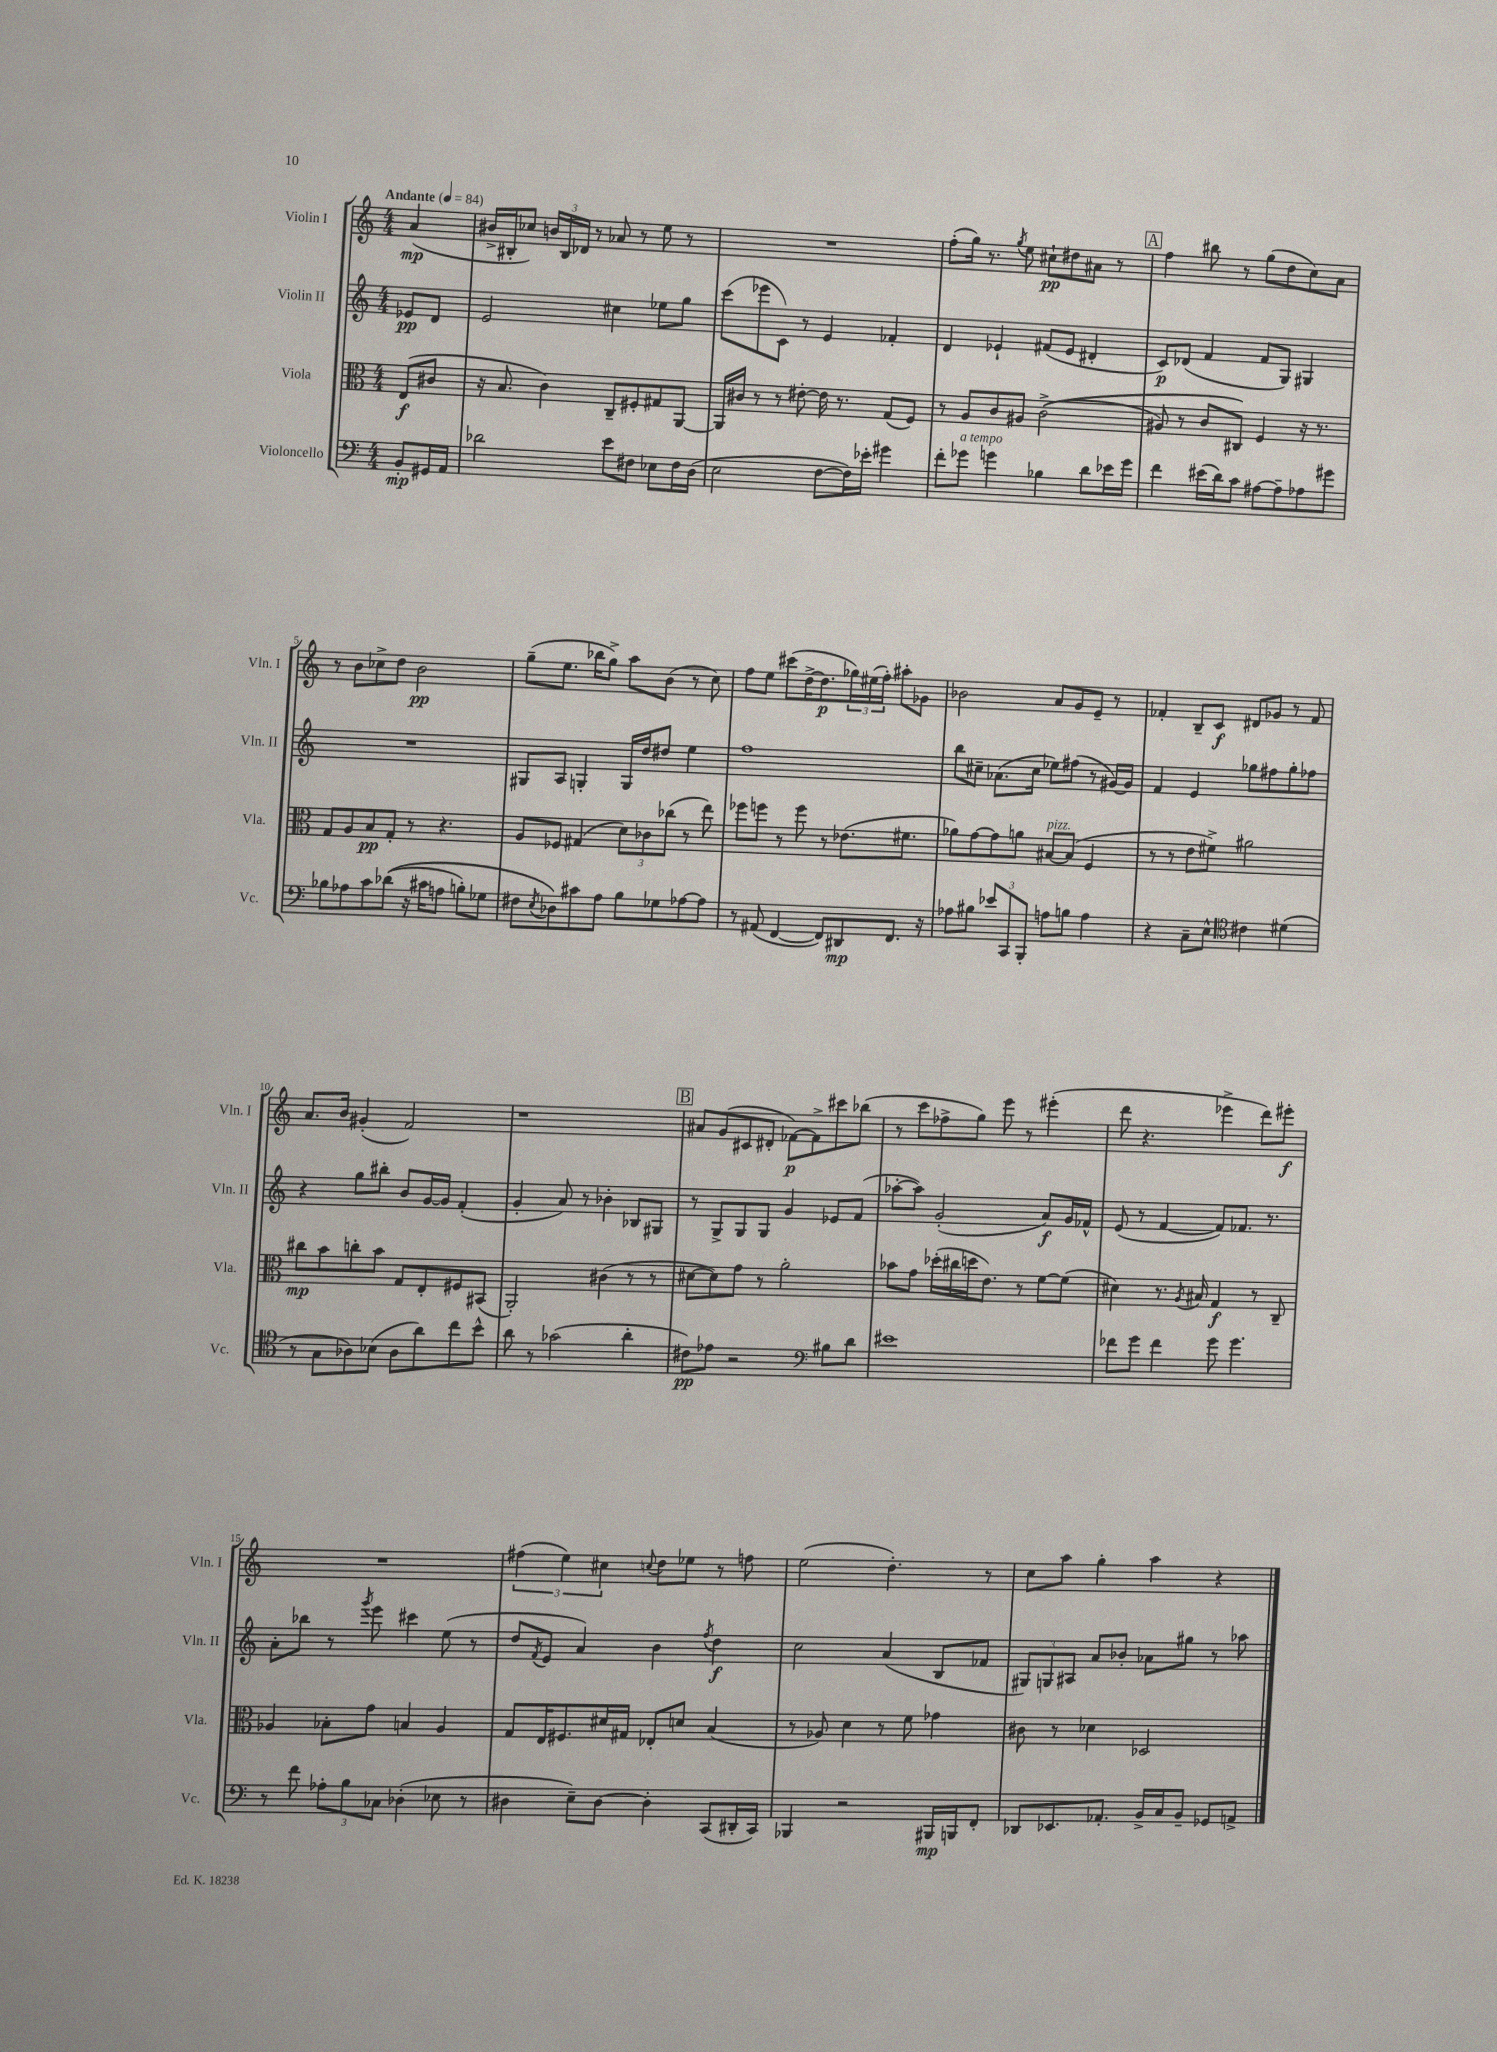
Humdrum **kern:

**kern	**kern	**kern	**kern
*staff4	*staff3	*staff2	*staff1
*clefF4	*clefC3	*clefG2	*clefG2
*k[]	*k[]	*k[]	*k[]
*M4/4	*M4/4	*M4/4	*M4/4
*MM84	*MM84	*MM84	*MM84
8BB'	(8E	8e-	(4a
16GG#	8c#	8d	.
16AA	.	.	.
=	=	=	=
2d-	16r	2e	16b#^
.	8.B	.	16B#'
.	.	.	8cc-)
.	4c)	.	24b
.	.	.	24B#
.	.	.	24d-
.	.	.	8r
8e	8C~	4cc#	8a-
8F#	8F#'	.	8r
8E-	8G#	8ee-	8ee
16F#	[8AA	8gg	8r
(16D	.	.	.
=	=	=	=
2E	16AA]	(8ccc	1r
.	16c#	.	.
.	8r	8eee-	.
.	8r	8c)	.
.	[8e#'	8r	.
[8F	16e#]	4e	.
.	8.r	.	.
16F])	.	.	.
16e-'	.	.	.
4g#	(8G	4f-'	.
.	8F)	.	.
=	=	=	=
8f'	8r	4d	(8ff'
8g-	8A	.	16gg)
.	.	.	8.r
4g	8c	4e-`	.
.	.	.	8qgg
.	8A#	.	8ee
4B-	&((2c^	(8f#	8cc#`
.	.	8e-	8dd#
8d	.	4d#'	8a#
16e-	.	.	8r
16g	.	.	.
=	=	=	=
4f	8A#)	8c)	4ff
.	8r	(8d-	.
(16e#	8c	4f	8bb#
16d)	.	.	.
8c	8C#&)	.	8r
[8A#	4F	8f	(8gg
8A#~]	.	8G)	8dd
8A-	16r	4G#	8cc)
.	8.r	.	.
8g#	.	.	8a
=	=	=	=
8B-	8G	1r	8r
8A-	8A	.	8b
8c	8B	.	8cc-^
&((8d-	8G'	.	8dd
16r	8r	.	2b
16c#	.	.	.
8A	4.r	.	.
8B')	.	.	.
8G-	.	.	.
=	=	=	=
8F#	8A	8G#	(8gg~
8qE	.	.	.
8D-&)	8F-	8A	8.ee
8c#	(4G#	4G'	.
.	.	.	16bb-
8A	.	.	8gg^)
8B	12d)	16G	8aa
.	.	16dd	.
.	12c-	.	.
8G-	.	8dd#	(8b
.	(12cc-	.	.
[8A-	8r	4ee	8r
8A-]	8ee)	.	8cc)
=	=	=	=
8r	8ff-	1ff	8ff
(8AA#	8ff	.	8ee
[4FF	8r	.	(8ccc#
.	8ff	.	[16dd^
.	.	.	8.dd]
8FF])	8r	.	.
8DD#	(8.e-	.	24gg-)
.	.	.	(24ee#
.	.	.	24ff')
8.FF	.	.	8aa#'
.	8.f#	.	.
.	.	.	8g-
16r	.	.	.
=	=	=	=
8A-	8a-)	8bb	2b-
8B#	[8g	8cc#~	.
12e-	8g]	(8.a-	.
12CC	.	.	.
.	8a	.	.
12BBB'	.	.	.
.	.	16cc#	.
8A	[8B#	8ee-)	8a
8B	(8B#]	(8ff#	8g
4A	4F	8r	8e~
.	.	[16g#)	8r
.	.	16g#]	.
=	=	=	=
4r	8r	4f	4f-'
.	8r	.	.
8C~	8e	4e	8B~
8E^^	8f#^)	.	8c
*clefC4	*	*	*
4c#	2a#	8gg-	8d#
.	.	8ff#	8g-
(4d#	.	8gg-'	8r
.	.	8ff-	8f-
=	=	=	=
8r	8cc#	4r	8.a
8G	8b	.	.
.	.	.	16b
8A-)	8cc'	8gg	(4g#'
(8B-	8b	8bb#'	.
8A-	8G	8b	2f)
8a)	8E'	[16g	.
.	.	16g]	.
8cc	8F#	(4f'	.
8b^^	(8BB#	.	.
=	=	=	=
8a	2AA')	4g'	1r
8r	.	.	.
(2g-	.	8a)	.
.	.	8r	.
.	(4c#	4b-'	.
4a'	8r	8B-	.
.	8r	8G#	.
=	=	=	=
8c#)	[8d#	8r	8a#
8e-	8d#])	8G^	(8g
2r	8g	8G	8c#
.	8r	8G	8d#'
.	2a'	4g	[8f-)
.	.	.	8f-^]
*clefF4	*	*	*
8B#	.	8e-	8ccc#
8d	.	(8f	(8bb-
=	=	=	=
1e#	8b-	[8aa-'	8r
.	8g	8aa-])	8ccc
.	(16dd-'	(2g'	8ff-^
.	16cc#	.	.
.	16dd	.	8gg)
.	8.e)	.	.
.	.	.	8eee
.	8r	.	8r
.	[8f	8a)	(4eee#'
.	(8f]	16g	.
.	.	16f-^^	.
=	=	=	=
8f-	4d#)	(8e	8ddd
8g	.	8r	4.r
4f-	8.r	[4f	.
.	8qA	.	.
.	16B#	.	.
8g	4G	8f])	4eee-^
4.g	.	8.f-	.
.	8r	.	8ddd)
.	.	8.r	.
.	8C~	.	8eee#'
=	=	=	=
8r	4A-	8a'	1r
8f	.	8bb-	.
12A-'	8B-'	8r	.
12B	.	.	.
.	.	8qggg	.
.	8g	8eee	.
12C-	.	.	.
(4D-'	4B	4ccc#	.
8E-	4A-	(8ee	.
8r	.	8r	.
=	=	=	=
4D#	8G	8dd	(6ff#
.	.	8qf	.
.	16E	8e	.
.	.	.	6ee)
.	8.F#	.	.
8E~)	.	4a)	.
.	.	.	6cc#
[8D#	16d#	.	.
.	16G#	.	.
.	.	.	8qqcc
4D#']	8E-'	4b	8dd
.	8d	.	8ee-
.	.	8qff	.
(8CC	(4B	4dd	8r
16DD#'	.	.	8ff
16CC)	.	.	.
=	=	=	=
4BBB-	8r	2cc	(2ee
.	8A-)	.	.
2r	4d	.	.
.	8r	(4a	4.dd')
.	8f	.	.
16BBB#	4g-	8B	.
16BBB	.	.	.
8FF'	.	8f-	8r
=	=	=	=
8DD-	8c#	12G#)	8cc
.	.	12G	.
8.EE-	8r	.	8aa
.	.	12A#	.
.	4d-	8a	4gg'
8.AA-'	.	.	.
.	.	8b-'	.
16BB^	2D-	8a-	4aa
16C	.	.	.
8BB~	.	8gg#	.
8GG-	.	8r	4r
8AA^	.	8aa-	.
==	==	==	==
*-	*-	*-	*-
